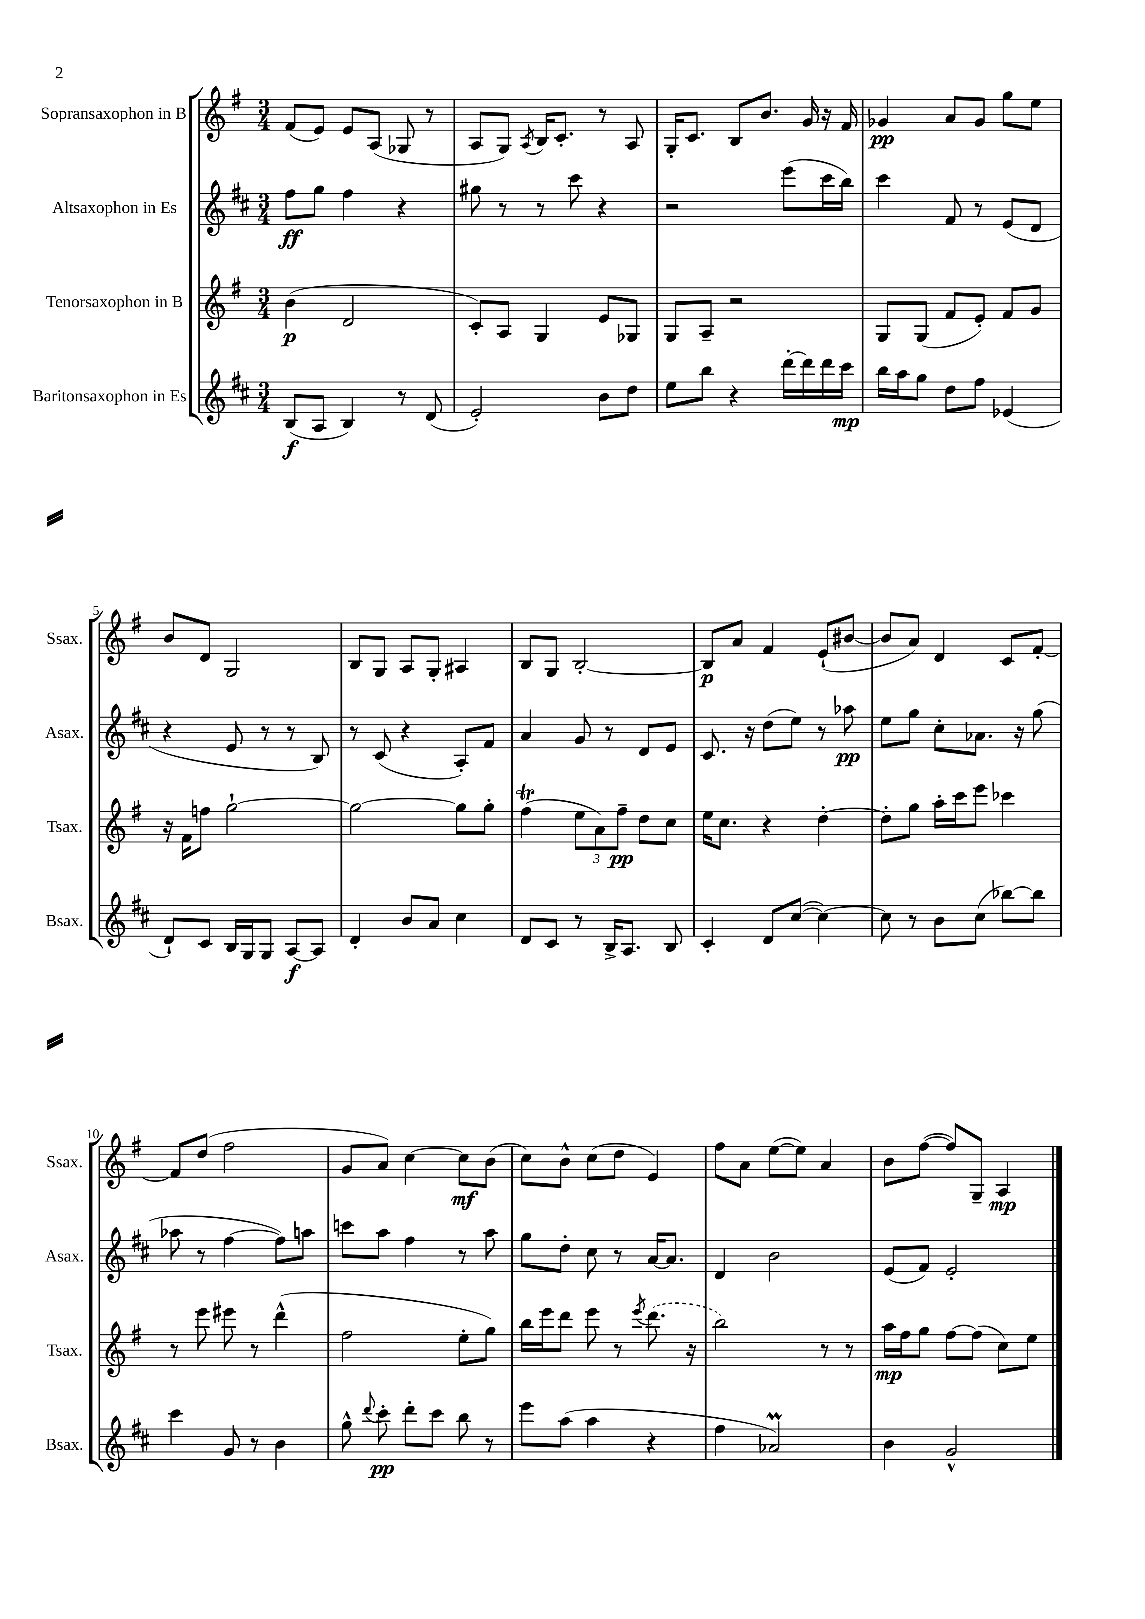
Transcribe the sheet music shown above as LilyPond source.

<<
\new StaffGroup <<
\new Staff = "s0" \with { instrumentName = "Sopransaxophon in B" shortInstrumentName = "Ssax." } {
    \clef treble \key g \major \numericTimeSignature \time 3/4
    \autoBeamOff fis'8[( e'8]) e'8[ a8]( ges8 r8 |
    a8[ g8]) \acciaccatura { a8 } b16[ c'8.]-. r8 a8 |
    g16[-. c'8.] b8[ b'8.] g'16 r16 fis'16 |
    ges'4\pp a'8[ ges'8] g''8[ e''8] |
    b'8[ d'8] g2 |
    b8[ g8] a8[ g8]-. ais4 |
    b8[ g8] b2~-. |
    b8[\p a'8] fis'4 e'8[-!( bis'8]~ |
    bis'8[ a'8]) d'4 c'8[ fis'8]~-. |
    fis'8[ d''8]( fis''2 |
    g'8[ a'8]) c''4~ c''8[\mf b'8]( |
    c''8[) b'8]-^ c''8[( d''8] e'4) |
    fis''8[ a'8] e''8[~( e''8]) a'4 |
    b'8[ fis''8]~( fis''8[) g8]-- a4\mp \bar "|." |
}
\new Staff = "s1" \with { instrumentName = "Altsaxophon in Es" shortInstrumentName = "Asax." } {
    \clef treble \key d \major \numericTimeSignature \time 3/4
    \autoBeamOff fis''8[\ff g''8] fis''4 r4 |
    gis''8 r8 r8 cis'''8 r4 |
    r2 e'''8[( cis'''16 b''16]) |
    cis'''4 fis'8 r8 e'8[( d'8] |
    r4 e'8 r8 r8 b8) |
    r8 cis'8( r4 a8[-.) fis'8] |
    a'4 g'8 r8 d'8[ e'8] |
    cis'8. r16 d''8[( e''8]) r8 aes''8\pp |
    e''8[ g''8] cis''8[-. aes'8.] r16 g''8( |
    aes''8 r8 fis''4~ fis''8[) a''8] |
    c'''8[ a''8] fis''4 r8 a''8 |
    g''8[ d''8]-. cis''8 r8 a'16[~ a'8.] |
    d'4 b'2 |
    e'8[( fis'8]) e'2-. \bar "|." |
}
\new Staff = "s2" \with { instrumentName = "Tenorsaxophon in B" shortInstrumentName = "Tsax." } {
    \clef treble \key g \major \numericTimeSignature \time 3/4
    \autoBeamOff b'4\p( d'2 |
    c'8[-.) a8] g4 e'8[ ges8] |
    g8[ a8]-- r2 |
    g8[ g8]( fis'8[ e'8]-.) fis'8[ g'8] |
    r16 fis'16[ f''8] g''2~-! |
    g''2~ g''8[ g''8]-. |
    fis''4\trill( \tuplet 3/2 { e''8[ a'8) fis''8]--\pp } d''8[ c''8] |
    e''16[ c''8.] r4 d''4~-. |
    d''8[-. g''8] a''16[-. c'''16 e'''8] ces'''4 |
    r8 e'''8 eis'''8 r8 d'''4-^( |
    fis''2 e''8[-. g''8]) |
    b''16[ e'''16 d'''8] e'''8 r8 \acciaccatura { e'''8 } \once \slurDashed d'''8.( r16 |
    b''2) r8 r8 |
    a''16[\mp fis''16 g''8] fis''8[~ fis''8]( c''8[) e''8] \bar "|." |
}
\new Staff = "s3" \with { instrumentName = "Baritonsaxophon in Es" shortInstrumentName = "Bsax." } {
    \clef treble \key d \major \numericTimeSignature \time 3/4
    \autoBeamOff b8[\f( a8] b4) r8 d'8( |
    e'2-.) b'8[ d''8] |
    e''8[ b''8] r4 d'''16[~-. d'''16 d'''16 cis'''16]\mp |
    b''16[ a''16 g''8] d''8[ fis''8] ees'4( |
    d'8[-!) cis'8] b16[ g16 g8] a8[~\f a8] |
    d'4-. b'8[ a'8] cis''4 |
    d'8[ cis'8] r8 b16[-> a8.] b8 |
    cis'4-. d'8[ cis''8]~( cis''4~) |
    cis''8 r8 b'8[ cis''8]( bes''8[~) bes''8] |
    cis'''4 g'8 r8 b'4 |
    g''8-^ \appoggiatura { d'''8 } cis'''8-.\pp d'''8[-. cis'''8] b''8 r8 |
    e'''8[ a''8]( a''4 r4 |
    fis''4 aes'2\prall) |
    b'4 g'2-^ \bar "|." |
}
>>
>>
